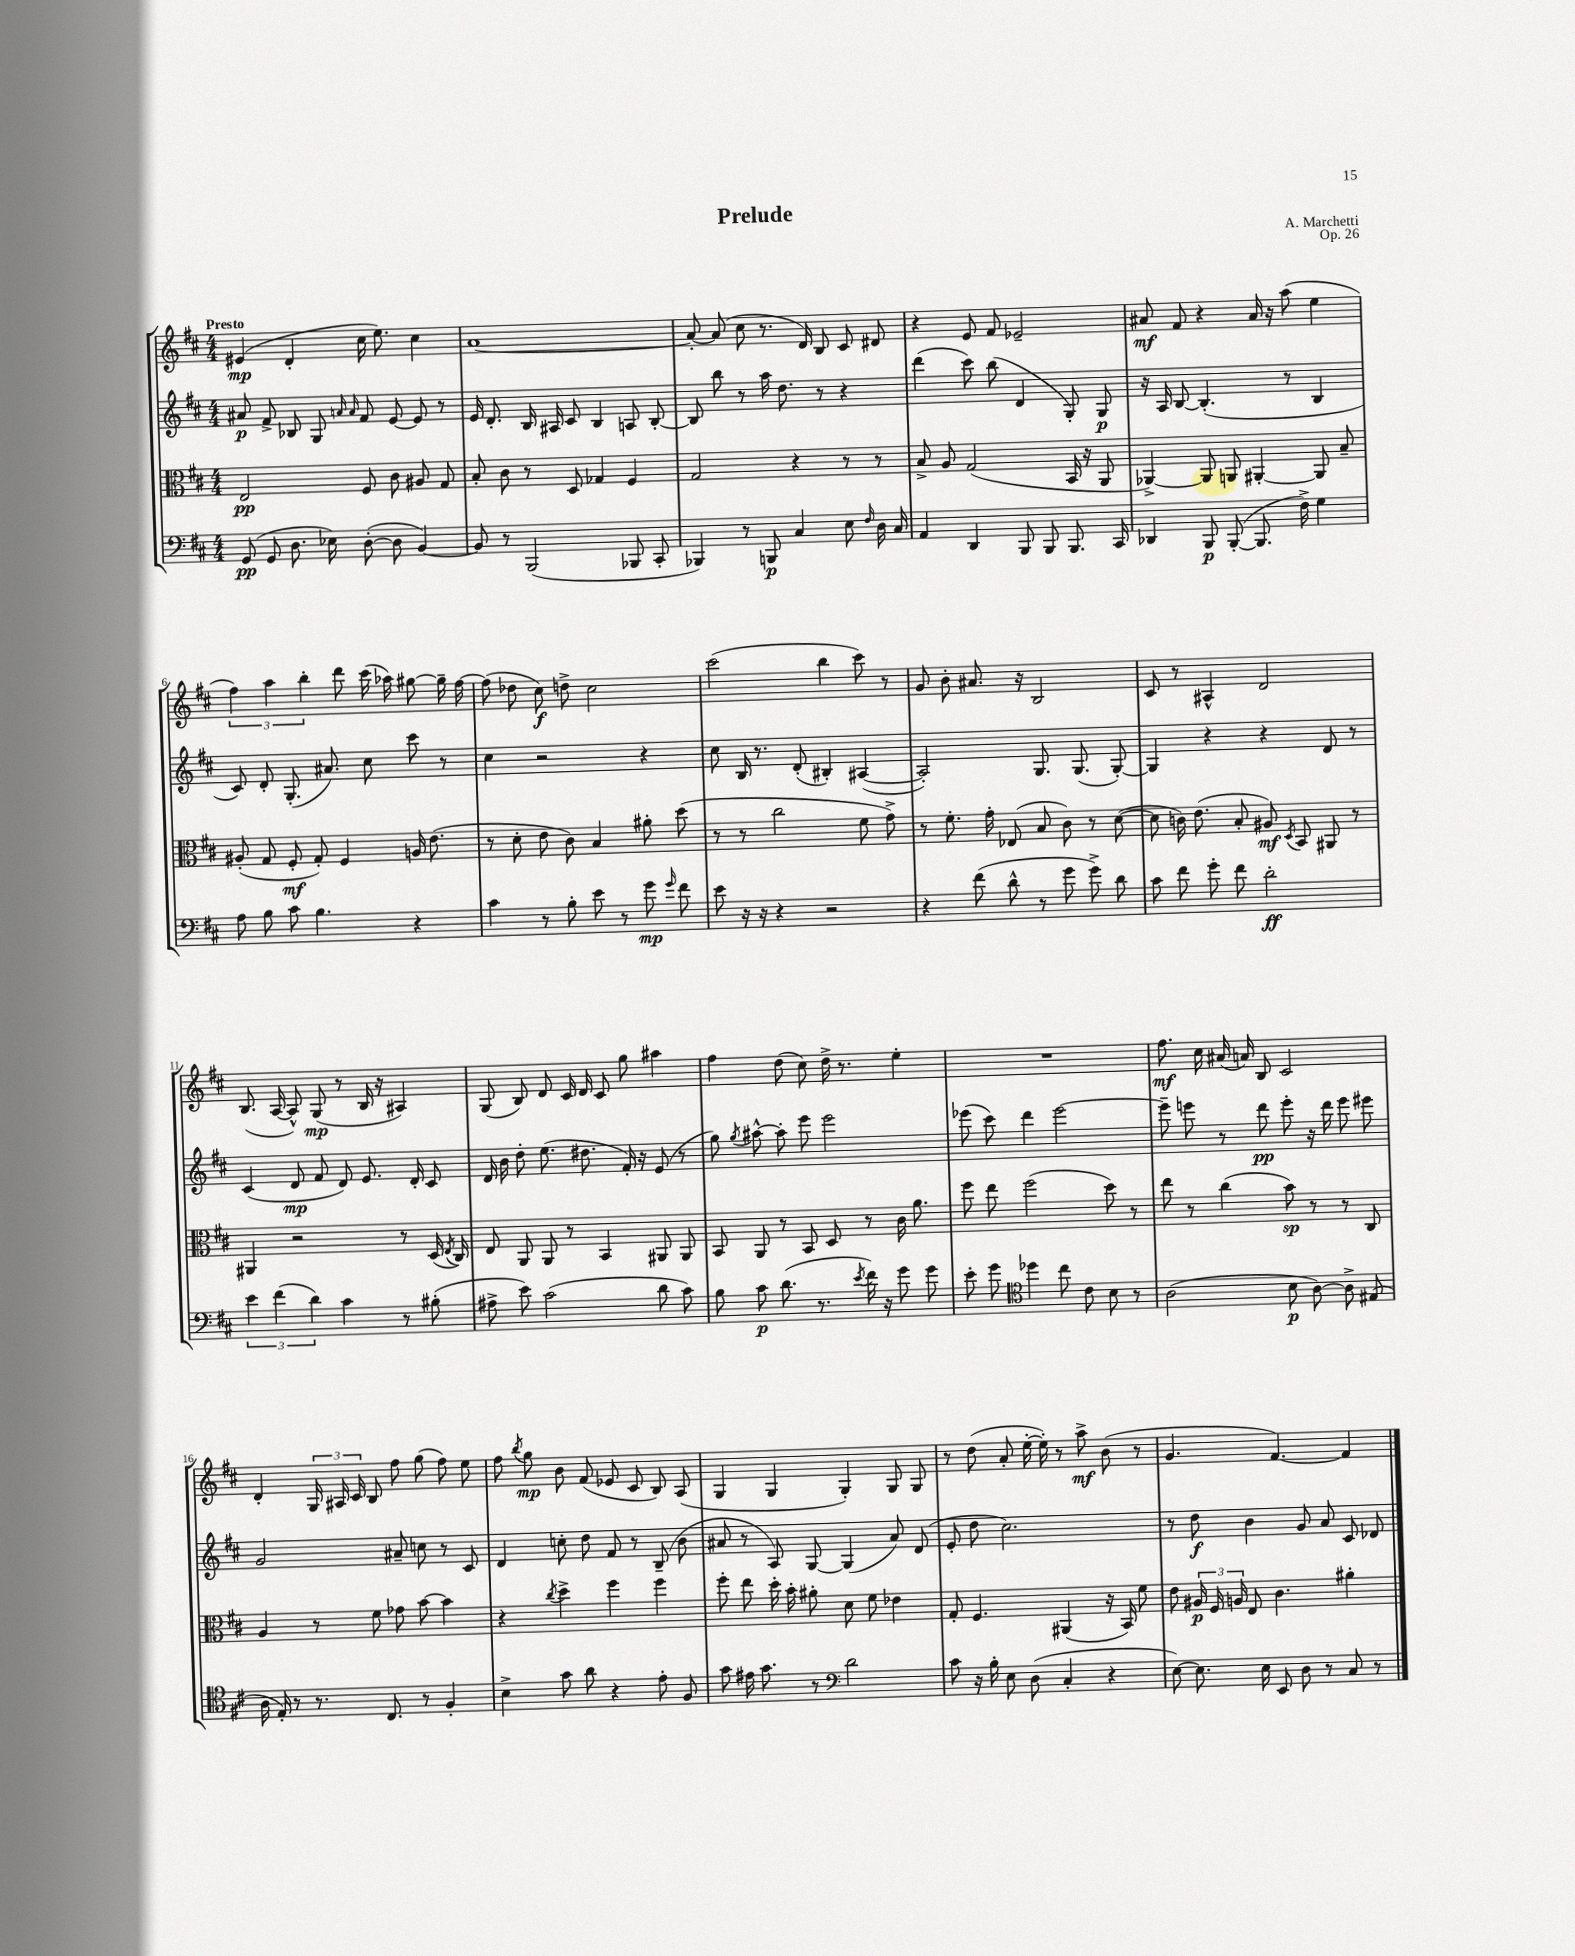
\header { title = "Prelude" composer = "A. Marchetti" opus = "Op. 26" }
<<
\new StaffGroup <<
\new Staff = "s0" {
    \clef treble \key d \major \numericTimeSignature \time 4/4 \tempo "Presto"
    \autoBeamOff eis'4\mp( d'4-. cis''16 e''8.) cis''4 |
    a'1~ |
    a'8~-. a'8( cis''8 r8. d'16) b8 cis'8 dis'8 |
    r4 e'8 fis'8 ees'2-- |
    ais'8\mf fis'8 r4 ais'16 r16 a''8( e''4 |
    \tuplet 3/2 { fis''4) a''4 b''4-. } d'''8 cis'''16( aes''16) gis''8~ gis''16-- fis''16~ |
    fis''8( des''8 cis''8\f) d''8-> cis''2 |
    cis'''2( b''4 cis'''8) r8 |
    g'8 b'8-. ais'8. r16 b2 |
    cis'8 r8 ais4-^ d'2 |
    b8.( a16~ a8-^) g8\mp( r8 b16 r16 ais4) |
    g8( b8) d'8 cis'16 d'16 cis'8 g''8 ais''4 |
    fis''4 d''8( cis''8) d''16-> r8. e''4-. |
    R1 |
    fis''8.\mf cis''16 ais'16( a'16) b8 cis'2 |
    d'4-. \tuplet 3/2 { g16 ais16 cis'16 } b8 fis''8 g''8( fis''8) e''8 |
    fis''8 \acciaccatura { b''8 } g''8\mp b'8 fis'8( ees'8 cis'8 b8) a8( |
    g4 g4 g4-.) g8 g8 |
    r8 d''8( a'8-. e''16~-. e''16-.) r8 a''8->\mf b'8( r8 |
    g'4. fis'4.~) fis'4 \bar "|." |
}
\new Staff = "s1" {
    \clef treble \key d \major \numericTimeSignature \time 4/4
    \autoBeamOff ais'8\p fis'8-> bes8 g8 \grace { a'16 a'16 } fis'8 e'8~ e'8 r8 |
    e'16 d'8.-. b16 ais16 cis'8 b4 a8 b8~-. |
    b8 b''8 r8 a''16 d''8. r8 r4 |
    d'''4( cis'''8) b''8( d'4 g8-.) g8\p |
    r16 a16 b8~ b4.-.( r8 b4 |
    cis'8) d'8-. g8.-.( ais'8.) cis''8 cis'''8 r8 |
    cis''4 r2 r4 |
    cis''8 b16 r8. d'8-.( bis4-.) ais4~( |
    ais2-.) g8. g8.( g8~-.) |
    g4 r4 r4 d'8 r8 |
    cis'4( d'8\mp fis'8 d'8) e'8. d'16-. cis'8 |
    d'16 b'16 d''8-. e''8.( dis''8. fis'16-.) r16 e'8( r8 |
    g''8) \acciaccatura { g''8 } ais''8~-^ ais''8-. e'''8 e'''2 |
    ees'''8( cis'''8) d'''4 ees'''2~ |
    ees'''8-- e'''8 r8 d'''8\pp e'''8-. r16 d'''16 e'''8 eis'''8 |
    g'2 ais'8-- c''8 r8 cis'8 |
    d'4 c''8-. d''8 fis'8 r8 b8--( b'8 |
    ais'8 r8 a8) g8~ g4( ais'8) d'8( |
    e'8-. d''8 cis''2.) |
    r8 d''8\f b'4 g'8 a'8 cis'8 des'8 \bar "|." |
}
\new Staff = "s2" {
    \clef alto \key d \major \numericTimeSignature \time 4/4
    \autoBeamOff e2\pp fis8 cis'8 ais8 g8 |
    b8-. cis'8 r8 d8 ges4 fis4 |
    g2 r4 r8 r8 |
    b8-> a8 g2( b,16 r16 a,8 |
    aes,4~->) aes,8 a,8 ais,4~-. ais,8 b8-- |
    ais8-.( g8 fis8-.\mf g8-.) fis4 a16 e'8.( |
    r8 d'8-. e'8 cis'8) b4 ais'8-. d''8( |
    r8 r8 cis''2 fis'8 g'8->) |
    r8 fis'8.-. g'16-. ees8( b8 cis'8) r8 d'8~( |
    d'8 c'16) e'8.( b8-. ais8\mf) \acciaccatura { d8 } b,8 ais,8 r8 |
    ais,4 r2 r8 d16( \acciaccatura { e8 } cis16) |
    e8 a,8 a,8 r8 b,4 ais,8 ais,8 |
    b,8 a,8 r8 b,8 d8 r8 cis'16 a'8. |
    fis''8 e''8 fis''2( d''8) r8 |
    e''8 r8 cis''4( b'8\sp) r8 r8 cis8 |
    a4 r8 fis'8 ges'8 b'8~ b'4 |
    r4 \acciaccatura { cis''8 } d''4-> fis''4 fis''4 |
    fis''8-. e''8 d''16-. b'16-. ais'8-. d'8 fis'8 ees'4 |
    g8-. fis4. ais,4( r16 b,16) fis'8 |
    e'8 \tuplet 3/2 { ais16\p fis16 a16 } e8 cis'4. ais'4-. \bar "|." |
}
\new Staff = "s3" {
    \clef bass \key d \major \numericTimeSignature \time 4/4
    \autoBeamOff g,8\pp( g,8 d8. ees16) d8~-.( d8 b,4~) |
    b,8 r8 b,,2( bes,,8 cis,8-. |
    bes,,4) r8 b,,8\p cis4 e8 \grace { fis16 } d16 cis16 |
    a,4 d,4 b,,8 b,,8 b,,8. cis,16 |
    des,4 b,,8\p b,,8~-.( b,,8. fis16->) g4 |
    a8 b8 cis'8 b4. r4 |
    cis'4 r8 b8-. e'8 r8 g'8\mp \grace { g'16 } fis'8 |
    e'8 r16 r16 r4 r2 |
    r4 fis'8( d'8-^ r8 g'8 g'8->) d'8 |
    cis'8 fis'8 g'8-. fis'8 d'2-.\ff |
    \tuplet 3/2 { e'4 fis'4( d'4) } cis'4 r8 bis8-.( |
    ais8-> e'8) cis'2( d'8 cis'8) |
    b8 cis'8\p d'8.( r8. \acciaccatura { e'8 } fis'16) r16 g'8 g'8 |
    e'8-. g'8 \clef tenor des''4 cis''8 cis'8 b8 r8 |
    a2( b8\p a8~) a8-> eis8( |
    a16 e16-.) r8 r8. cis8. r8 fis4-. |
    b4-> g'8 a'8 r4 e'8-. fis8 |
    g'8 eis'16 g'8. r8 \clef bass d'2 |
    cis'8 r16 b16-. e8 d8( cis4-. r4 |
    e8~) e8. e16 e,8 d8 r8 cis8 r8 \bar "|." |
}
>>
>>
